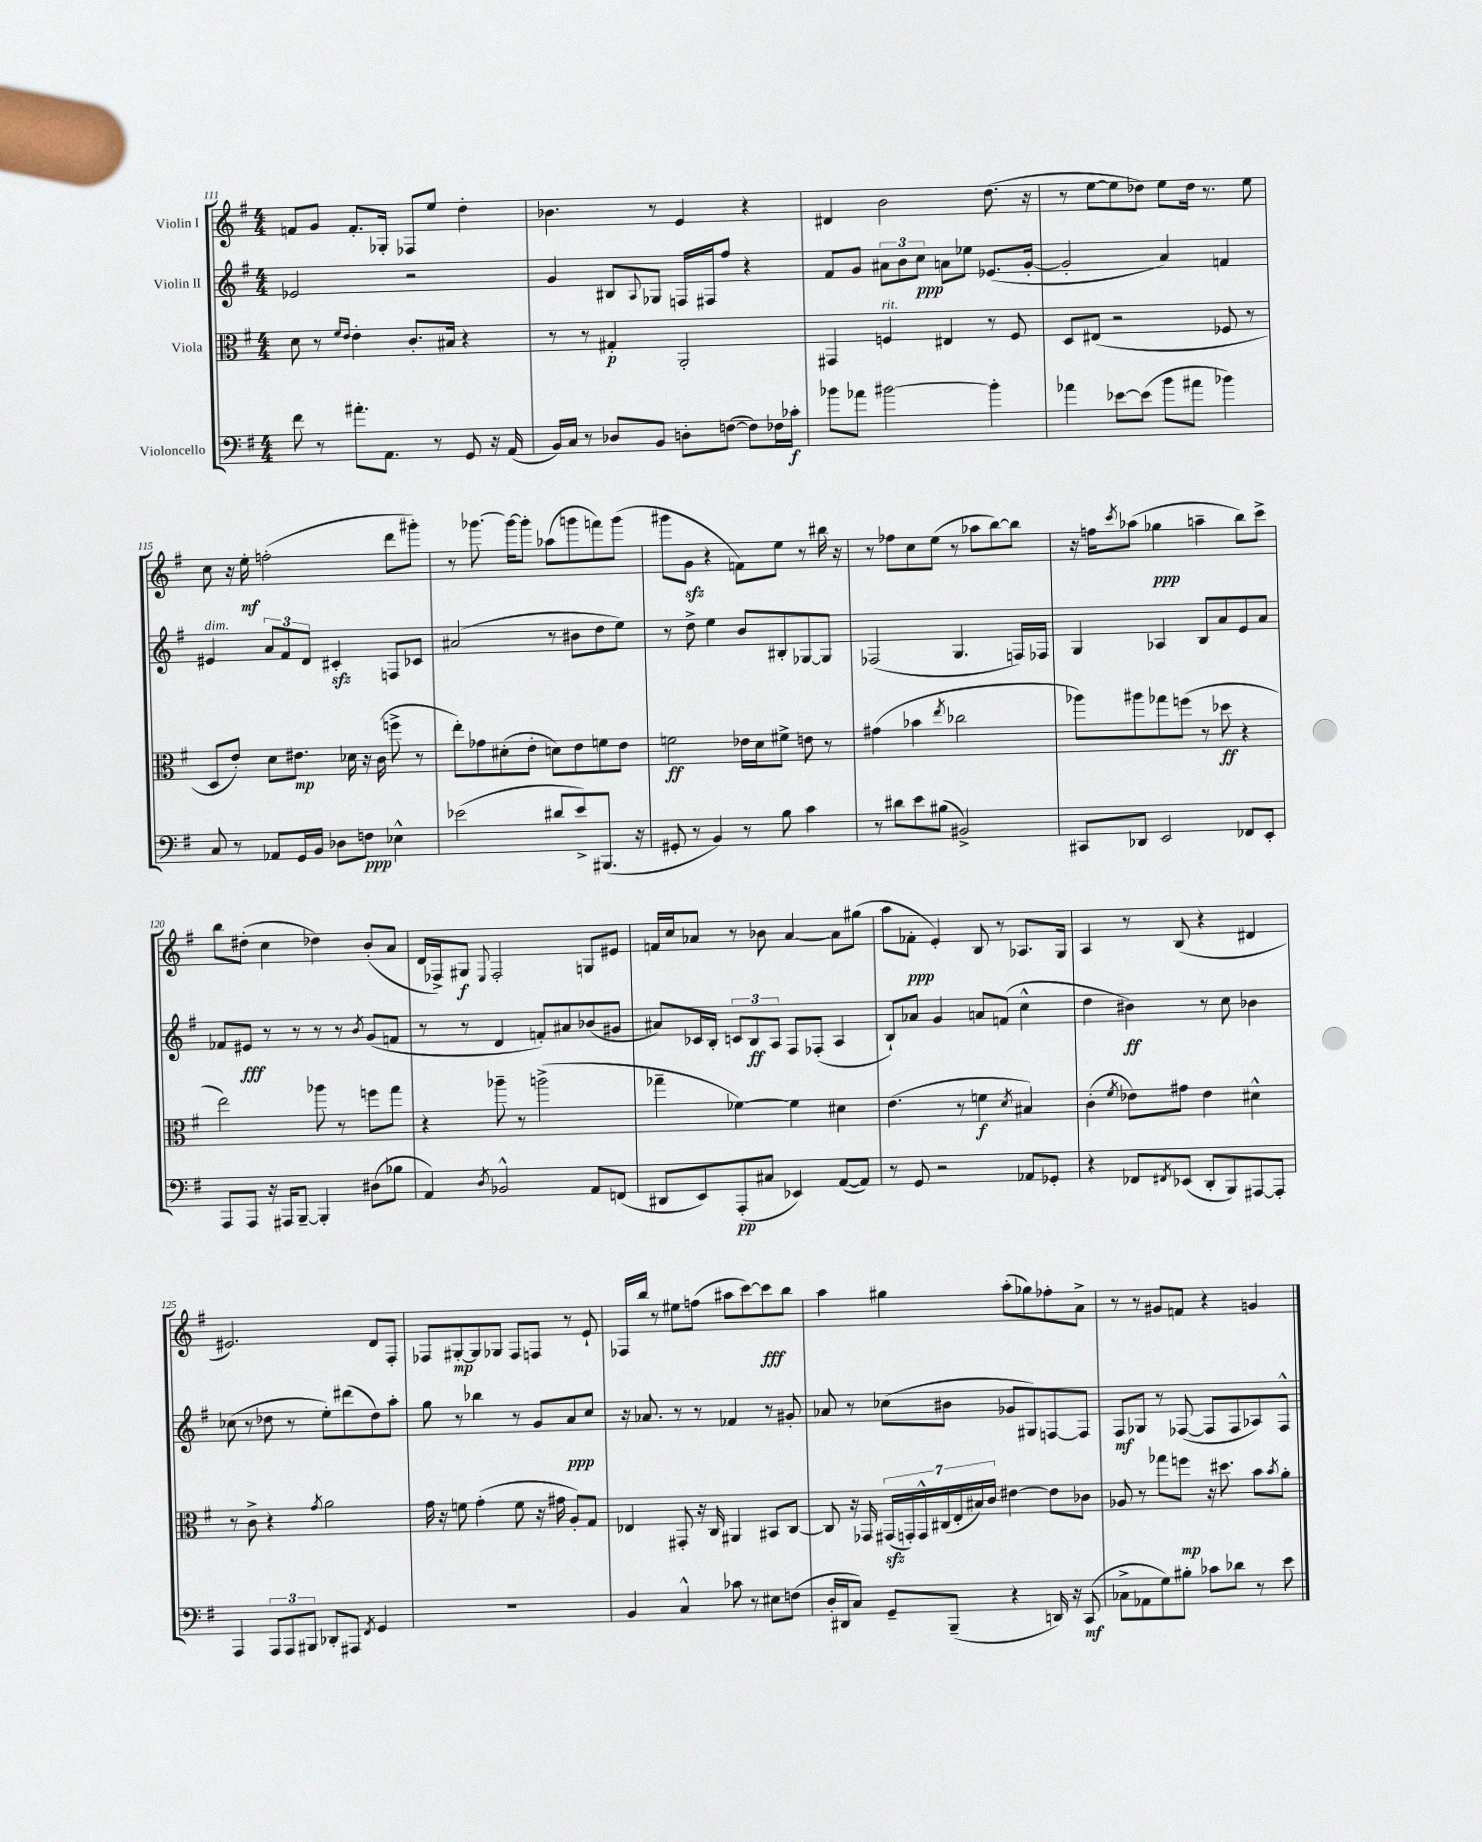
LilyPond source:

<<
\new StaffGroup <<
\new Staff = "s0" \with { instrumentName = "Violin I" } {
    \clef treble \key g \major \numericTimeSignature \time 4/4
    f'8 g'8 f'8.-. ges16-. fes8 e''8 d''4-. |
    bes'4. r8 e'4 r4 |
    dis'4 b'2 d''8.( r16 |
    r8 e''8~ e''8 des''8) e''8 des''16 r8. e''8 |
    c''8 r16 e''16-.\mf f''2-.( d'''8 gis'''8-.) |
    r8 ges'''8.~ ges'''16~ ges'''8-. aes''8( g'''8 f'''8) g'''8( |
    gis'''8 g'8\sfz r4 f'8) e''8 r8 bis''16 r16 |
    r8 fes''8 c''8 e''8( r8 aes''8 b''8~) b''8 |
    r16 f''16 \acciaccatura { c'''8 } aes''8( ges''4\ppp a''4-- b''8) c'''8-> |
    b''8 dis''8-.( c''4 des''4) b'8-.( a'8 |
    d'16 fes16->) gis8\f \appoggiatura { e8 } fes2-. g8 eis'8 |
    f'16 c''16 aes'8 r8 bes'8 aes'4~ aes'8 gis''8( |
    a''8 fes'8-.\ppp e'4-.) b8 r8 aes8. g16 |
    a4 r8 b8( r4 dis'4 |
    eis'2.) d'8 fis8-. |
    fes8 gis8~-.\mp gis8 ges8 fes8 f8 r8 e'8-! |
    fes16 b''16 r8 eis''8 f''8( ais''8 c'''8~) c'''8\fff b''8 |
    a''4 gis''4 a''8-.( ges''8) fes''8-. a'8-> |
    r8 r8 gis'8 f'8 r4 g'4 \bar "|." |
}
\new Staff = "s1" \with { instrumentName = "Violin II" } {
    \clef treble \key g \major \numericTimeSignature \time 4/4
    ees'2 r2 |
    g'4 bis8 \appoggiatura { a8 } ges8 f16 fis16 fis''8 r4 |
    fis'8 g'8 \tuplet 3/2 { ais'8 b'8 c''8\ppp } a'8 ees''8 ees'8.( g'16~-. |
    g'2-. a'4) f'4 |
    eis'4^\markup { \italic "dim." } \tuplet 3/2 { a'8 fis'8 d'8 } cis'4-.\sfz f8 ces'8 |
    ais'2( r8 bis'8 d''8 e''8) |
    r8 d''8-> e''4 b'8 bis8-. ges8~ ges8 |
    fes2( g4. f16) fes16 |
    g4 aes4 b8 a'8 e'8 a'8 |
    fes'8 eis'8\fff r8 r8 r8 r8 \acciaccatura { b'8 } g'8( f'8 |
    r8 r8 d'4 f'8-.) ais'8 bes'8( gis'8 |
    ais'8) ces'16 b16-. \tuplet 3/2 { c'8 b8\ff a8 } fis8 fes8-.( a4 |
    b8-!) aes'8 g'4 a'8 f'8( c''4-^ |
    d''4 bis'4\ff) r8 c''8 bes'4 |
    ces''8( r8 des''8 r8 e''8-.) dis'''8( des''8) a''8-. |
    g''8 r8 bes''4 r8 g'8 a'8\ppp c''8 |
    r16 aes'8. r8 r8 fes'4 r8 gis'8-. |
    aes'8 r8 ces''8( bis'8 ges'8 gis8) f8~ f8 |
    fis8\mf ges8 r8 fes8~( fes8 fes8 aes8) fes8-^ \bar "|." |
}
\new Staff = "s2" \with { instrumentName = "Viola" } {
    \clef alto \key g \major \numericTimeSignature \time 4/4
    d'8 r8 \grace { fis'16 e'16 } e'4-. c'8.-. bis16 r4 |
    r8 r8 gis4-.\p a,2-. |
    gis,4 f4^\markup { \italic "rit." } eis4 r8 f8 |
    d8 eis8( r2 fes8 r8 |
    d8 e'8-.) d'8 eis'8.\mp des'16 r16 c'16( f''8-> r8 |
    e''8-.) ges'8 dis'8-.( e'8-. d'8) e'8 f'8 e'8 |
    f'2\ff ees'16 d'16 fis'8-> e'8 r8 |
    gis'4( bes'4 \acciaccatura { e''8 } ces''2 |
    aes''8) ais''8 ges''8 f''8( r8 des''8\ff r4 |
    e''2) aes''8 r8 f''8 g''8 |
    r4 aes''8-- r8 a''2->( |
    ges''4-- fes'4~) fes'4 dis'4 |
    e'4.( r8 f'4\f \acciaccatura { d'8 } bis4) |
    c'4-.( \acciaccatura { fis'8 } ees'8) gis'8 ees'4 dis'4-^ |
    r8 c'8-> r4 \acciaccatura { g'8 } a'2 |
    g'16 r16 f'8 g'4-.( f'8 r16 gis'16 a8-.) g8 |
    ees4 gis,8-. r16 c16 ais,4 bis,8 c8~ |
    c8 r16 ges,16 \tuplet 7/4 { gis,16\sfz( g,16-.) g,16-^ cis16( e16-. bis16) c'16 } eis'4~ eis'8 ces'8 |
    aes8 r8 ges''8 f''8\mp r16 dis''8. b'8 \acciaccatura { b'8 } a'8-. \bar "|." |
}
\new Staff = "s3" \with { instrumentName = "Violoncello" } {
    \clef bass \key g \major \numericTimeSignature \time 4/4
    fis'8 r8 ais'8.-. a,8. r8 g,8 r16 a,16( |
    b,16) c16 r8 des8 b,8 d8-. f8~( f8) fes16 ces'16-.\f |
    bes'8 aes'8 bis'2~ bis'4-. |
    aes'4 ees'8~ ees'8( b'8 ais'8 bes'4) |
    c8 r8 aes,8 g,16 b,16 des8 f8\ppp ees4-^ |
    ees'2( dis'8 ees'8->) bis,,8.( r16 |
    gis,8-. r8 b,4) r8 b8 c'4 |
    r8 dis'8 e'8 bis8( bis,2->) |
    cis,8 des,8 e,2 fes,8 e,8-. |
    a,,8 a,,8 r16 ais,,16 b,,8~-- b,,4-. dis8( bes8 |
    a,4) \acciaccatura { d8 } bes,2-^ a,8 f,8( |
    dis,8 e,8) a,,8-.\pp( cis8 ees,4) a,8~( a,8) |
    r8 g,8 r2 aes,8 ges,8-. |
    r4 fes,8 \acciaccatura { fis,8 } ees,8( d,8-. b,,8) ais,,8~ ais,,8-. |
    a,,4 \tuplet 3/2 { a,,8 a,,8 bis,,8 } des,8-. ais,,8 \acciaccatura { fis,8 } g,4 |
    R1 |
    b,4 c4-^ ces'8 r8 eis8 f8( |
    d16-. dis,16 c8) g,8-- b,,8--( r4 d,16) r16 c,8\mf( |
    ces8-> aes,8 g8) bis8-. ces'8 des'8 r8 e'8 \bar "|." |
}
>>
>>
\layout { \context { \Score currentBarNumber = #111 } }
